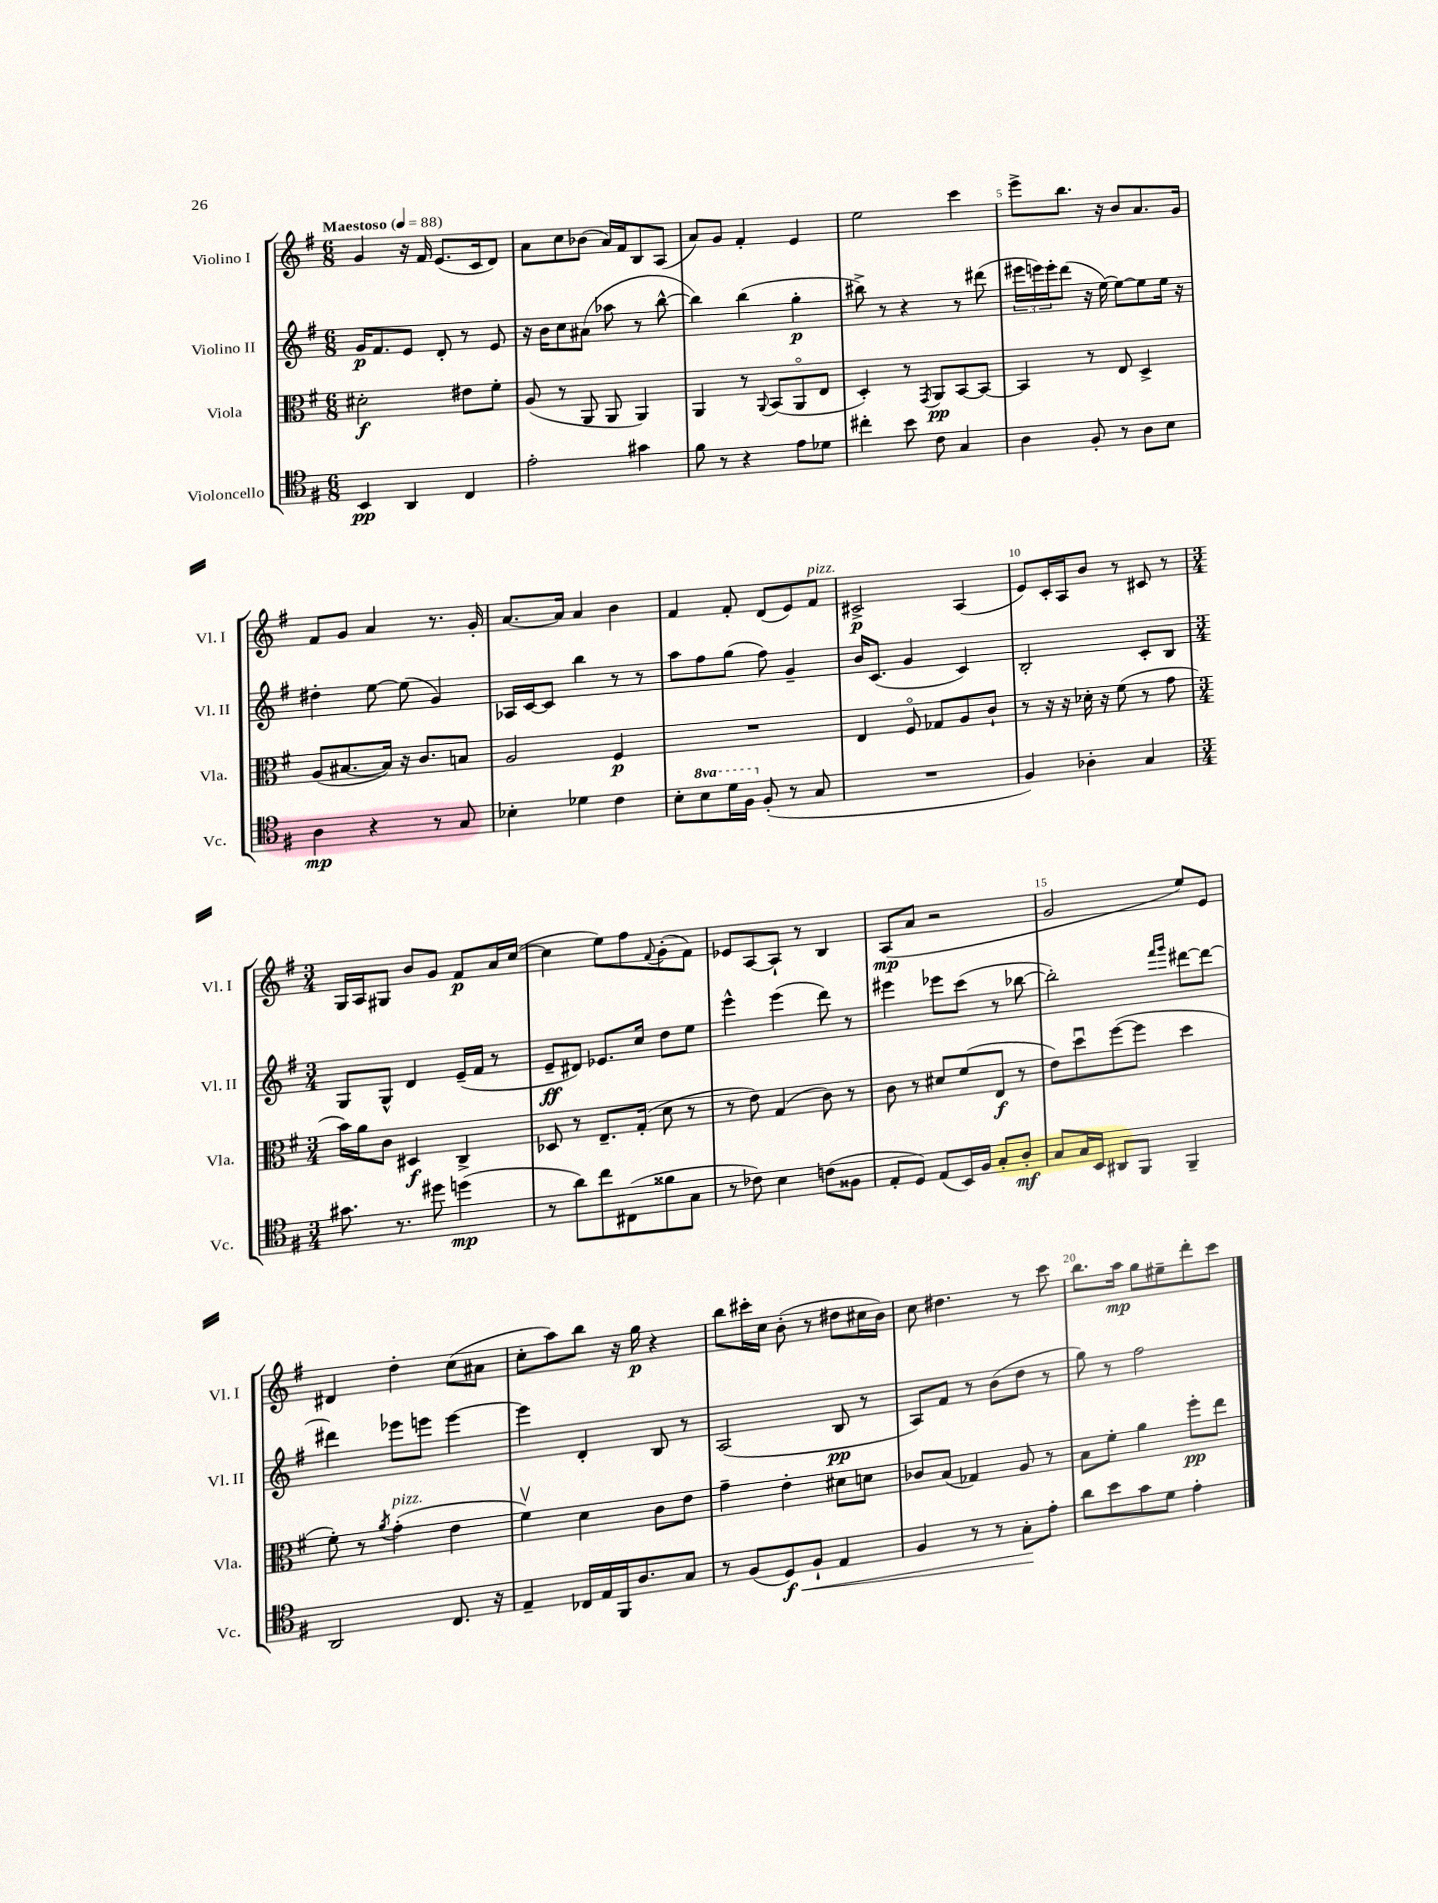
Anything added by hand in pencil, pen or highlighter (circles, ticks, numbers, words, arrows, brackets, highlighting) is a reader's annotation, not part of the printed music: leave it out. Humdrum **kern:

**kern	**kern	**kern	**kern
*staff4	*staff3	*staff2	*staff1
*clefC4	*clefC3	*clefG2	*clefG2
*k[f#]	*k[f#]	*k[f#]	*k[f#]
*M6/8	*M6/8	*M6/8	*M6/8
*MM88	*MM88	*MM88	*MM88
4BB	2d#'	16g	4g
.	.	8.f#	.
4AA	.	8e	16r
.	.	.	16f#
.	.	8d'	(8.e
4C	8e#	8r	.
.	.	.	16c
.	8f#'	8e	8d)
=	=	=	=
2e'	(8A	16r	8a
.	.	16b	.
.	8r	8cc	8cc
.	8AA	(8a#	(8b-
.	8AA	8aa-	16a)
.	.	.	16f#
4g#	4AA)	8r	8B
.	.	[8bb^^	(8A
=	=	=	=
8f#	4AA	4bb])	8a)
8r	.	.	8g
4r	8r	(4bb	4f#'
.	8qqAA	.	.
.	(8BB	.	.
8e	8AAo	4gg'	4e
8d-	8E	.	.
=	=	=	=
4cc#'	4D')	8bb#^)	2ee
.	.	8r	.
8b	8r	4r	.
.	8qGG	.	.
8c	8AA	.	.
4G	[8BB	8r	4ccc
.	8BB_	(8ddd#	.
=	=	=	=
4A	4BB]	24eee#	8eee^
.	.	24eee)	.
.	.	24eee'	.
.	.	(8ddd	8.bb
8F#'	8r	16r	.
.	.	[16ee)	16r
8r	8E	8ee_	8b
8A	4D^	8ee]	8.a
8B	.	16ee	.
.	.	16r	16g
=	=	=	=
4A	(8A	4dd#'	8f#
.	[8.B#	.	8g
4r	.	[8ee	4a
.	16B#])	.	.
.	16r	(8ee]	.
.	8.c	.	.
8r	.	4g)	8.r
8G	8B	.	.
.	.	.	16g'
=	=	=	=
4B-'	2A	16A-	[8.a
.	.	[16c	.
.	.	8c]	.
.	.	.	16a]
4d-	.	4bb	4a
4c	4F#	8r	4b
.	.	8r	.
=	=	=	=
8B'	2.r	8aa	4f#
8b	.	8ff#	.
16dd	.	(8gg	8f#'
16f#	.	.	.
(8F#'	.	8ff#)	(8d
8r	.	4g~	8e)
8G	.	.	8f#
=	=	=	=
2.r	4E	16b	2c#^
.	.	(8.c	.
.	8F#o	4g	.
.	8G-	.	.
.	8A	4c)	(4A
.	8c`	.	.
=	=	=	=
4F#)	8r	2B'	8e)
.	16r	.	16c'
.	16r	.	16A
4A-'	16d-'	.	8b
.	16r	.	.
.	(8f#	.	8r
4G	8r	8c'	8c#
.	8g	8B	8r
=	=	=	=
*M3/4	*M3/4	*M3/4	*M3/4
8.g#	16b)	8G	16G
.	16a	.	16A
.	8c	8G^^	8G#
8.r	.	.	.
.	4D#	4d	8b
8dd#	.	.	8g
(4dd	4C^	(16e~	8f#
.	.	16f#	.
.	.	8r	16a
.	.	.	([16cc
=	=	=	=
8r	8D-	8e~	4cc]
8a)	8r	8d#)	.
8cc	8.E~	8.e-	8ee)
(8C#	.	.	8ff#
.	(16G'	16cc	.
.	.	.	8qqf#
8f##	8d	8dd	(8g'
8G	8r	8ee	8f#)
=	=	=	=
8r	8r	4eee^^	8e-
8c-)	8e)	.	[8A
4B	(4G	(4eee	8A`]
.	.	.	8r
(8c	8c)	8ddd)	4B
8F##	8r	8r	.
=	=	=	=
8E'	8c	4eee#	(8A
8D)	8r	.	8a
(8E	8d#	8eee-	2r
16BB)	(8f#	(8ccc	.
16F#	.	.	.
8G'	8E	8r	.
8A'	8r	[8bb-	.
=	=	=	=
8G	8e)	2bb-'])	2g
16G	8ddu	.	.
16BB	.	.	.
8AA#	([8ff#	.	.
8FF#	8ff#]	.	.
.	.	16qqfff#	.
.	.	16qqggg	.
4FF#~	4dd	[8ddd#	8ee)
.	.	8ddd#_	8e
=	=	=	=
2AA	8f#')	4ddd#]	4d#
.	8r	.	.
.	8qa	.	.
.	(4g'	8eee-	4dd'
.	.	8eee	.
8.C	4e	[4eee	(8cc
.	.	.	8a#
16r	.	.	.
=	=	=	=
4E~	4f#v)	4eee]	8cc'
.	.	.	8aa)
16C-	4d	4d'	8bb
16E	.	.	.
16FF#	.	.	16r
8.A	.	.	16gg
.	8c	8B	4r
8G	8e	8r	.
=	=	=	=
8r	4g~	(2A	8bb
(8F#	.	.	16ccc#'
.	.	.	16cc
8D)	4e'	.	(8b'
8F#`	.	.	8r
4E	8d#	8B	8dd#
.	8d	8r	16cc#
.	.	.	16b)
=	=	=	=
4F#	8c-	8A)	8cc
.	(8B	8f#	4.dd#
8r	4G-)	8r	.
8r	.	(8b	.
8G'	8A	8dd	8r
8e'	8r	8r	8ccc
=	=	=	=
8a	8B	8gg)	8.bb
8b	8f#'	8r	.
.	.	.	16aa
8g	4a	2ff#	8gg
8d	.	.	8ee#~
4e'	8ff#'	.	8ddd'
.	8ee	.	8ccc
==	==	==	==
*-	*-	*-	*-
